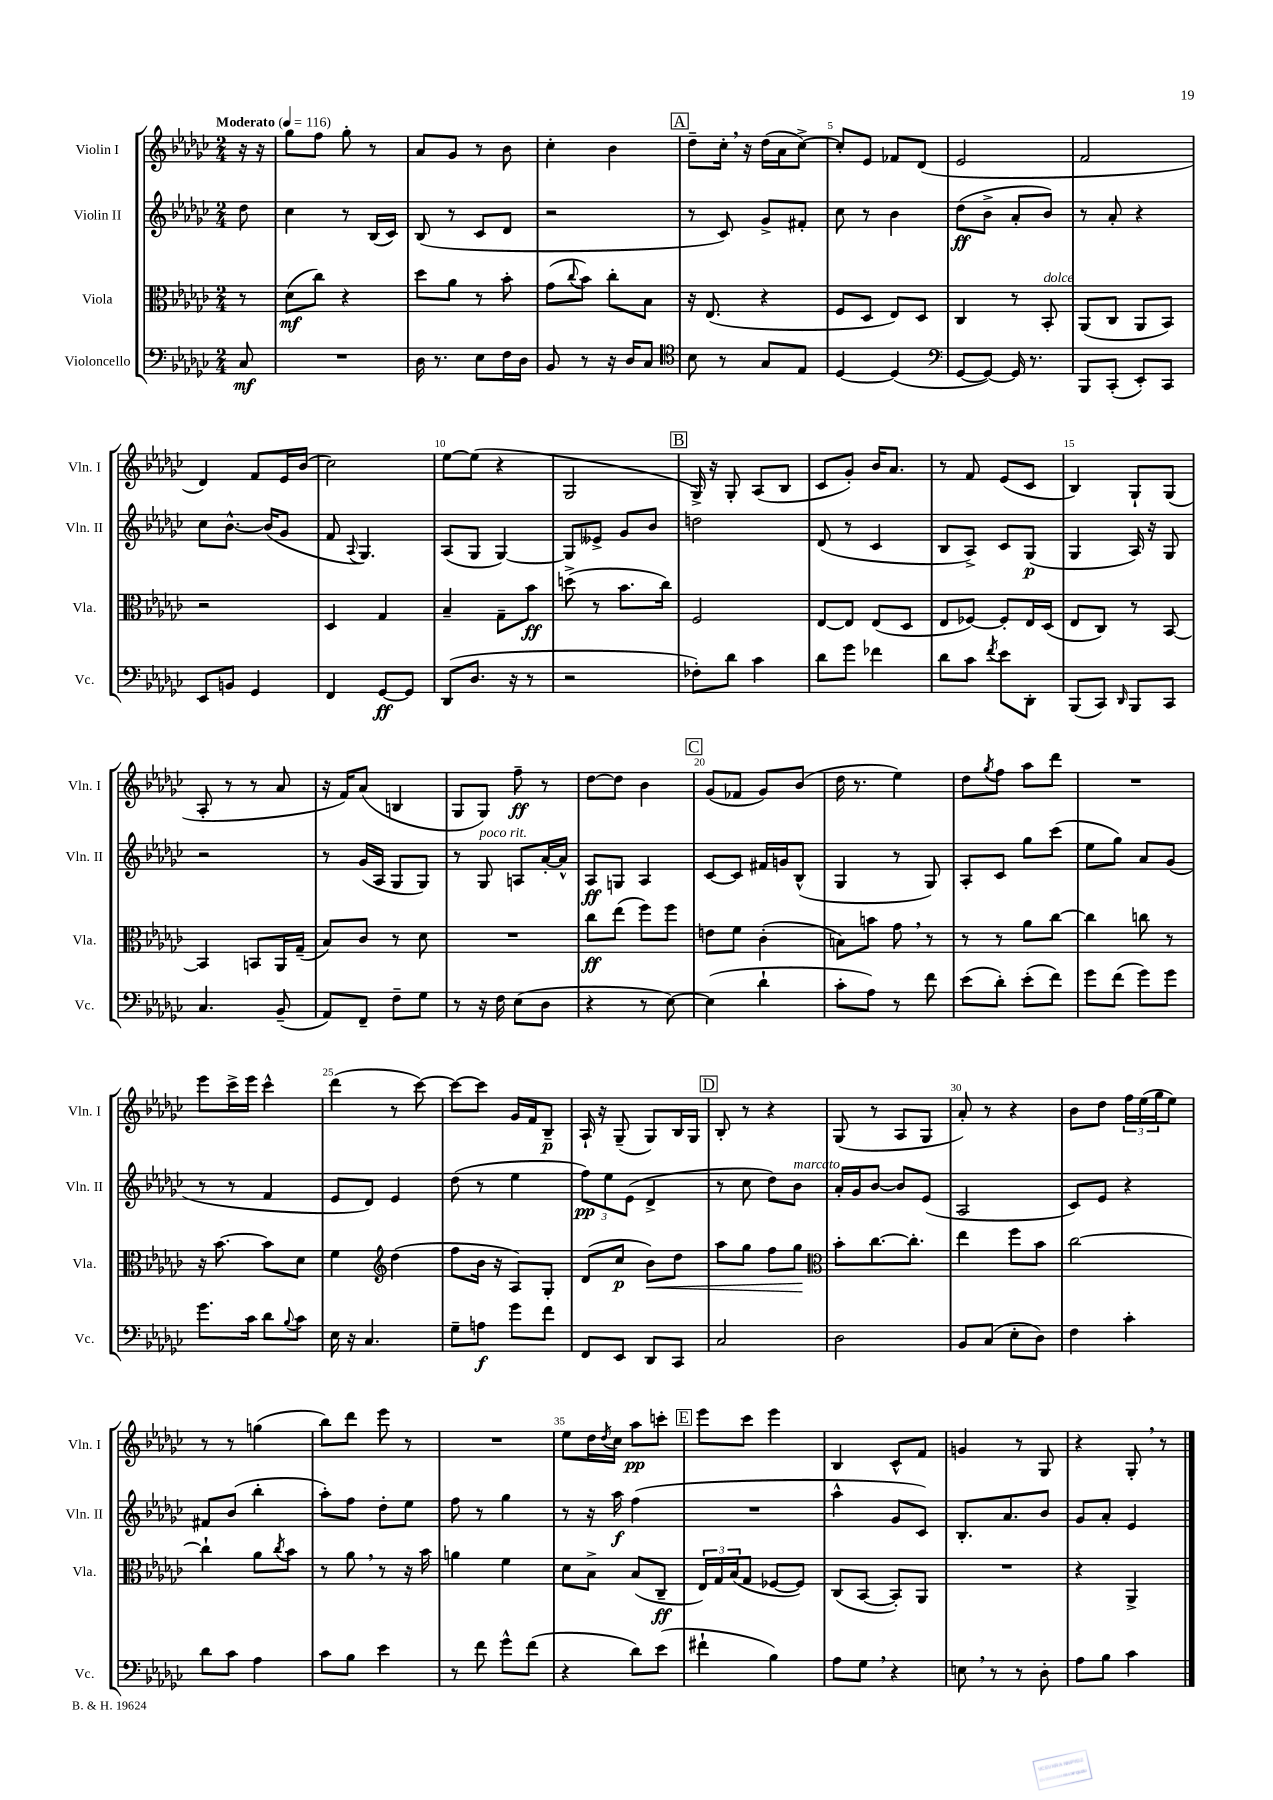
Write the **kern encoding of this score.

**kern	**dynam	**kern	**dynam	**kern	**dynam	**kern	**dynam
*part4	*part4	*part3	*part3	*part2	*part2	*part1	*part1
*staff4	*staff4	*staff3	*staff3	*staff2	*staff2	*staff1	*staff1
*I"Violoncello	*	*I"Viola	*	*I"Violin II	*	*I"Violin I	*
*I'Vc.	*	*I'Vla.	*	*I'Vln. II	*	*I'Vln. I	*
*clefF4	*	*clefC3	*	*clefG2	*	*clefG2	*
*k[b-e-a-d-g-c-]	*	*k[b-e-a-d-g-c-]	*	*k[b-e-a-d-g-c-]	*	*k[b-e-a-d-g-c-]	*
*M2/4	*	*M2/4	*	*M2/4	*	*M2/4	*
*MM116	*	*MM116	*	*MM116	*	*MM116	*
=	=	=	=	=	=	=	=
!	!	!	!	!	!	!LO:TX:a:B:t=Moderato	!
8C-/	mf	8r	.	8dd-\	.	16r	.
.	.	.	.	.	.	16r	.
=1	=1	=1	=1	=1	=1	=1	=1
2r	.	(8d-\L	mf	4cc-\	.	8gg-\L	.
.	.	8cc-\J)	.	.	.	8ff\J	.
.	.	4r	.	8r	.	8gg-'\	.
.	.	.	.	(16B-/LL	.	8r	.
.	.	.	.	16c-/JJ)	.	.	.
=2	=2	=2	=2	=2	=2	=2	=2
16D-\	.	8dd-\L	.	(8B-/	.	8a-/L	.
8.r	.	.	.	.	.	.	.
.	.	8a-\J	.	8r	.	8g-/J	.
8E-\L	.	8r	.	8c-/L	.	8r	.
16F\L	.	8b-'\	.	8d-/J	.	8b-\	.
16D-\JJ	.	.	.	.	.	.	.
=3	=3	=3	=3	=3	=3	=3	=3
8BB-/	.	(8g-\L	.	2r	.	4cc-'\	.
.	.	8qqcc-/	.	.	.	.	.
8r	.	8b-\J)	.	.	.	.	.
16r	.	8cc-'\L	.	.	.	4b-\	.
16D-/KL	.	.	.	.	.	.	.
8C-/J	.	8B-\J	.	.	.	.	.
!!LO:REH:place=s1:t=A
=4	=4	=4	=4	=4	=4	=4	=4
*clefC4	*	*	*	*	*	*	*
8B-\	.	16r	.	8r	.	8dd-~\L	.
.	.	(8.E-/	.	.	.	.	.
8r	.	.	.	8c-/)	.	16cc-',\Jk	.
.	.	.	.	.	.	16r	.
8G-/L	.	4r	.	8g-^/L	.	(16dd-\LL	.
.	.	.	.	.	.	16a-\J	.
8E-/J	.	.	.	8f#X'/J	.	[8cc-^\J)	.
=5	=5	=5	=5	=5	=5	=5	=5
[4D-/	.	8F/L	.	8cc-\	.	8cc-'/L]	.
.	.	8D-/J	.	8r	.	8e-/J	.
(4D-/]	.	8E-/L)	.	4b-\	.	8f-X/L	.
.	.	8D-/J	.	.	.	(8d-/J	.
=6	=6	=6	=6	=6	=6	=6	=6
*clefF4	*	*	*	*	*	*	*
[8GG-/L	.	4C-/	.	(8dd-\L	ff	2e-/	.
8GG-/J_)	.	.	.	8b-^\J	.	.	.
16GG-/]	.	8r	.	8a-'/L	.	.	.
8.r	.	.	.	.	.	.	.
!	!	!LO:TX:a:i:t=dolce	!	!	!	!	!
.	.	8BB-'/	.	8b-/J)	.	.	.
=7	=7	=7	=7	=7	=7	=7	=7
8BBB-/L	.	(8AA-/L	.	8r	.	2f/	.
(8CC-'/J	.	8C-/J	.	8a-'/	.	.	.
8EE-'/L)	.	8AA-/L	.	4r	.	.	.
8CC-/J	.	8BB-/J)	.	.	.	.	.
!!LO:LB:g=z
=8	=8	=8	=8	=8	=8	=8	=8
8EE-/L	.	2r	.	8cc-\L	.	4d-/)	.
8BBn/J	.	.	.	[8.b-^^\J	.	.	.
4GG-/	.	.	.	.	.	8f/L	.
.	.	.	.	(16b-/KL]	.	.	.
.	.	.	.	8g-/J	.	16e-/L	.
.	.	.	.	.	.	(16b-/JJ	.
=9	=9	=9	=9	=9	=9	=9	=9
4FF/	.	4D-/	.	8f/	.	2cc-\)	.
.	.	.	.	8qqA-/	.	.	.
.	.	.	.	4.G-/)	.	.	.
[8GG-/L	ff	4G-/	.	.	.	.	.
8GG-/J]	.	.	.	.	.	.	.
=10	=10	=10	=10	=10	=10	=10	=10
(8DD-/L	.	4B-~/	.	(8A-/L	.	[8ee-\L	.
8.D-/J	.	.	.	8G-/J	.	(8ee-\J]	.
.	.	8G-~\L	.	[4G-/)	.	4r	.
16r	.	.	.	.	.	.	.
8r	.	8b-\J	ff	.	.	.	.
=11	=11	=11	=11	=11	=11	=11	=11
2r	.	(8ddn^\	.	8G-/L]	.	2G-/	.
.	.	8r	.	8e--X^/J	.	.	.
.	.	8.b-\L	.	8g-/L	.	.	.
.	.	.	.	8b-/J	.	.	.
.	.	16cc-\Jk)	.	.	.	.	.
!!LO:REH:place=s1:t=B
=12	=12	=12	=12	=12	=12	=12	=12
8F-X'\L)	.	2F/	.	2ddn\	.	16G-^/)	.
.	.	.	.	.	.	16r	.
8d-\J	.	.	.	.	.	8G-'/	.
4c-\	.	.	.	.	.	(8A-/L	.
.	.	.	.	.	.	8B-/J	.
=13	=13	=13	=13	=13	=13	=13	=13
8d-\L	.	[8E-/L	.	(8d-/	.	8c-/L	.
8g-\J	.	8E-/J]	.	8r	.	8g-'/J)	.
4f-X\	.	(8E-/L	.	4c-/	.	16b-/KL	.
.	.	.	.	.	.	8.a-/J	.
.	.	8D-/J	.	.	.	.	.
=14	=14	=14	=14	=14	=14	=14	=14
8d-\L	.	8E-/L	.	8B-/L	.	8r	.
8c-\J	.	[8F-X/J)	.	8A-^/J)	.	8f/	.
8qf/	.	.	.	.	.	.	.
8e-\L	.	8F-'/L]	.	8c-/L	.	(8e-/L	.
8DD-'\J	.	16E-/L	.	(8G-/J	p	8c-/J	.
.	.	(16D-/JJ	.	.	.	.	.
=15	=15	=15	=15	=15	=15	=15	=15
(8BBB-/L	.	8E-/L	.	4G-/	.	4B-/)	.
8CC-/J)	.	8C-/J)	.	.	.	.	.
16qqDD-/	.	.	.	.	.	.	.
8BBB-/L	.	8r	.	16A-/)	.	8G-`/L	.
.	.	.	.	16r	.	.	.
8CC-/J	.	[8BB-/	.	8G-/	.	(8G-/J	.
!!LO:LB:g=z
=16	=16	=16	=16	=16	=16	=16	=16
4.C-/	.	4BB-/]	.	2r	.	8A-'/	.
.	.	.	.	.	.	8r	.
.	.	8BBn/L	.	.	.	8r	.
(8BB-~/	.	16AA-/L	.	.	.	8a-/	.
.	.	(16G-~/JJ	.	.	.	.	.
=17	=17	=17	=17	=17	=17	=17	=17
8AA-/L)	.	8B-/L)	.	8r	.	16r	.
.	.	.	.	.	.	16f/KL)	.
8FF~/J	.	8c-/J	.	(16g-/LL	.	(8a-/J	.
.	.	.	.	16A-/JJ	.	.	.
8F~\L	.	8r	.	8G-/L	.	4Bn/	.
8G-\J	.	8d-\	.	8G-/J)	.	.	.
=18	=18	=18	=18	=18	=18	=18	=18
8r	.	2r	.	8r	.	8G-/L	.
!	!	!	!	!LO:TX:a:i:t=poco rit.	!	!	!
16r	.	.	.	8G-/	.	8G-/J)	.
16F\	.	.	.	.	.	.	.
(8E-\L	.	.	.	8An/L	.	8ff~\	ff
8D-\J	.	.	.	[16a-'/L	.	8r	.
.	.	.	.	16a-^^/JJ]	.	.	.
=19	=19	=19	=19	=19	=19	=19	=19
4r	.	8cc-\L	ff	8A-/L	ff	[8dd-\L	.
.	.	(8ee-\J	.	8Gn/J	.	8dd-\J]	.
8r	.	8ff\L)	.	4A-/	.	4b-\	.
[8E-\)	.	8ff\J	.	.	.	.	.
!!LO:REH:place=s1:t=C
=20	=20	=20	=20	=20	=20	=20	=20
(4E-\]	.	8en\L	.	[8c-/L	.	(8g-/L	.
.	.	8f\J	.	8c-/J]	.	8f-X/J	.
4d-`\	.	(4c-'\	.	16f#X/LL	.	8g-/L)	.
.	.	.	.	16gn/J	.	.	.
.	.	.	.	(8B-^^/J	.	(8b-/J	.
=21	=21	=21	=21	=21	=21	=21	=21
8c-'\L	.	8Bn\L)	.	4G-/	.	16dd-\	.
.	.	.	.	.	.	8.r	.
8A-\J)	.	8bn\J	.	.	.	.	.
8r	.	8g-,\	.	8r	.	4ee-\)	.
8f\	.	8r	.	8G-/)	.	.	.
=22	=22	=22	=22	=22	=22	=22	=22
(8e-\L	.	8r	.	8A-'/L	.	8dd-\L	.
.	.	.	.	.	.	8qgg-/	.
8d-'\J)	.	8r	.	8c-/J	.	8ff\J	.
(8e-'\L	.	8a-\L	.	8gg-\L	.	8aa-\L	.
8f\J)	.	[8cc-\J	.	(8ccc-\J	.	8ddd-\J	.
=23	=23	=23	=23	=23	=23	=23	=23
8g-\L	.	4cc-\]	.	8ee-\L	.	2r	.
(8f\J	.	.	.	8gg-\J)	.	.	.
8g-\L)	.	8ccn\	.	8a-/L	.	.	.
8g-\J	.	8r	.	(8g-/J	.	.	.
!!LO:LB:g=z
=24	=24	=24	=24	=24	=24	=24	=24
8.g-\L	.	16r	.	8r	.	8eee-\L	.
.	.	[8.b-\	.	.	.	.	.
.	.	.	.	8r	.	16ccc-^\L	.
16c-\Jk	.	.	.	.	.	16eee-\JJ	.
8d-\L	.	8b-\L]	.	4f/	.	4ccc-^^\	.
8qqB-/	.	.	.	.	.	.	.
8c-\J	.	8d-\J	.	.	.	.	.
=25	=25	=25	=25	=25	=25	=25	=25
16E-\	.	4f\	.	8e-/L	.	(4ddd-\	.
16r	.	.	.	.	.	.	.
4.C-/	.	.	.	8d-/J)	.	.	.
*	*	*clefG2	*	*	*	*	*
.	.	(4dd-\	.	4e-/	.	8r	.
.	.	.	.	.	.	[8ccc-\)	.
=26	=26	=26	=26	=26	=26	=26	=26
8G-~\L	.	8ff\L	.	(8dd-\	.	8ccc-\L_	.
8An\J	f	16b-\Jk	.	8r	.	8ccc-\J]	.
.	.	16r	.	.	.	.	.
8g-\L	.	8A-/L)	.	4ee-\	.	16g-/LL	.
.	.	.	.	.	.	16f/J	.
8f\J	.	8G-'/J	.	.	.	8B-~/J	p
=27	=27	=27	=27	=27	=27	=27	=27
8FF/L	.	(8d-/L	.	12ff\L)	pp	16A-`/	.
.	.	.	.	.	.	16r	.
.	.	.	.	12ee-\	.	.	.
8EE-/J	.	8cc-/J	p	.	.	(8G-~/	.
.	.	.	.	(12e-\J	.	.	.
!	!	!	!LO:HP:b	!	!	!	!
8DD-/L	.	8b-\L)	<	4d-^/	.	8G-/L)	.
8CC-/J	.	8dd-\J	.	.	.	16B-/L	.
.	.	.	.	.	.	16G-/JJ	.
!!LO:REH:place=s1:t=D
=28	=28	=28	=28	=28	=28	=28	=28
2C-/	.	8aa-\L	.	8r	.	8B-'/	.
.	.	8gg-\J	.	8cc-\	.	8r	.
.	.	8ff\L	.	8dd-\L)	.	4r	.
!	!	!	!	!LO:TX:a:i:t=marcato	!	!	!
.	.	8gg-\J	.	8b-\J	.	.	.
.	.	.	[	.	.	.	.
=29	=29	=29	=29	=29	=29	=29	=29
*	*	*clefC3	*	*	*	*	*
2D-\	.	8b-'\L	.	16a-'/LL	.	(8G-/	.
.	.	.	.	16g-/J	.	.	.
.	.	[8.cc-\	.	[8b-/J	.	8r	.
.	.	.	.	8b-/L]	.	8A-/L	.
.	.	8.cc-'\J]	.	.	.	.	.
.	.	.	.	(8e-/J	.	8G-/J	.
=30	=30	=30	=30	=30	=30	=30	=30
8BB-/L	.	4ee-\	.	2A-/	.	8a-'/)	.
(8C-/J	.	.	.	.	.	8r	.
8E-'\L	.	8ff\L	.	.	.	4r	.
8D-\J)	.	8b-\J	.	.	.	.	.
=31	=31	=31	=31	=31	=31	=31	=31
4F\	.	[2cc-\	.	8c-/L)	.	8b-\L	.
.	.	.	.	8e-/J	.	8dd-\J	.
4c-'\	.	.	.	4r	.	24ff\LL	.
.	.	.	.	.	.	(24ee-\	.
.	.	.	.	.	.	24gg-\J	.
.	.	.	.	.	.	8ee-\J)	.
!!LO:LB:g=z
=32	=32	=32	=32	=32	=32	=32	=32
8d-\L	.	4cc-`\]	.	8f#X/L	.	8r	.
8c-\J	.	.	.	(8b-/J	.	8r	.
4A-\	.	8a-\L	.	4bb-'\	.	(4ggn\	.
.	.	8qcc-/	.	.	.	.	.
.	.	8b-\J	.	.	.	.	.
=33	=33	=33	=33	=33	=33	=33	=33
8c-\L	.	8r	.	8aa-'\L)	.	8bb-\L)	.
8B-\J	.	8a-,\	.	8ff\J	.	8ddd-\J	.
4e-\	.	8r	.	8dd-'\L	.	8eee-\	.
.	.	16r	.	8ee-\J	.	8r	.
.	.	16b-\	.	.	.	.	.
=34	=34	=34	=34	=34	=34	=34	=34
8r	.	4an\	.	8ff\	.	2r	.
8f\	.	.	.	8r	.	.	.
8g-^^\L	.	4f\	.	4gg-\	.	.	.
(8f\J	.	.	.	.	.	.	.
=35	=35	=35	=35	=35	=35	=35	=35
4r	.	8d-\L	.	8r	.	8ee-\L	.
.	.	8B-^\J	.	16r	.	16dd-\L	.
.	.	.	.	.	.	8qdd-/	.
.	.	.	.	16aa-\	f	16cc-\JJ	.
8d-\L)	.	(8B-/L	.	(4ff\	.	8aa-\L	pp
(8e-\J	.	8C-~/J	ff	.	.	8cccn'\J	.
!!LO:REH:place=s1:t=E
=36	=36	=36	=36	=36	=36	=36	=36
4f#X`\	.	24E-/LL)	.	2r	.	8eee-\L	.
.	.	24G-/	.	.	.	.	.
.	.	(24B-/J	.	.	.	.	.
.	.	8G-/J	.	.	.	8ccc-\J	.
4B-\)	.	[8F-X/L	.	.	.	4eee-\	.
.	.	8F-/J])	.	.	.	.	.
=37	=37	=37	=37	=37	=37	=37	=37
8A-\L	.	(8C-/L	.	4aa-^^\	.	4B-/	.
8G-,\J	.	[8BB-/J	.	.	.	.	.
4r	.	8BB-'/L])	.	8g-/L	.	8c-^^/L	.
.	.	8AA-/J	.	8c-/J)	.	8f/J	.
=38	=38	=38	=38	=38	=38	=38	=38
8En,\	.	2r	.	8.B-'/L	.	4gn/	.
8r	.	.	.	.	.	.	.
.	.	.	.	8.a-/	.	.	.
8r	.	.	.	.	.	8r	.
8D-'\	.	.	.	8b-/J	.	8G-/	.
=39	=39	=39	=39	=39	=39	=39	=39
8A-\L	.	4r	.	8g-/L	.	4r	.
8B-\J	.	.	.	8a-'/J	.	.	.
4c-\	.	4AA-^/	.	4e-/	.	8G-',/	.
.	.	.	.	.	.	8r	.
==	==	==	==	==	==	==	==
*-	*-	*-	*-	*-	*-	*-	*-
